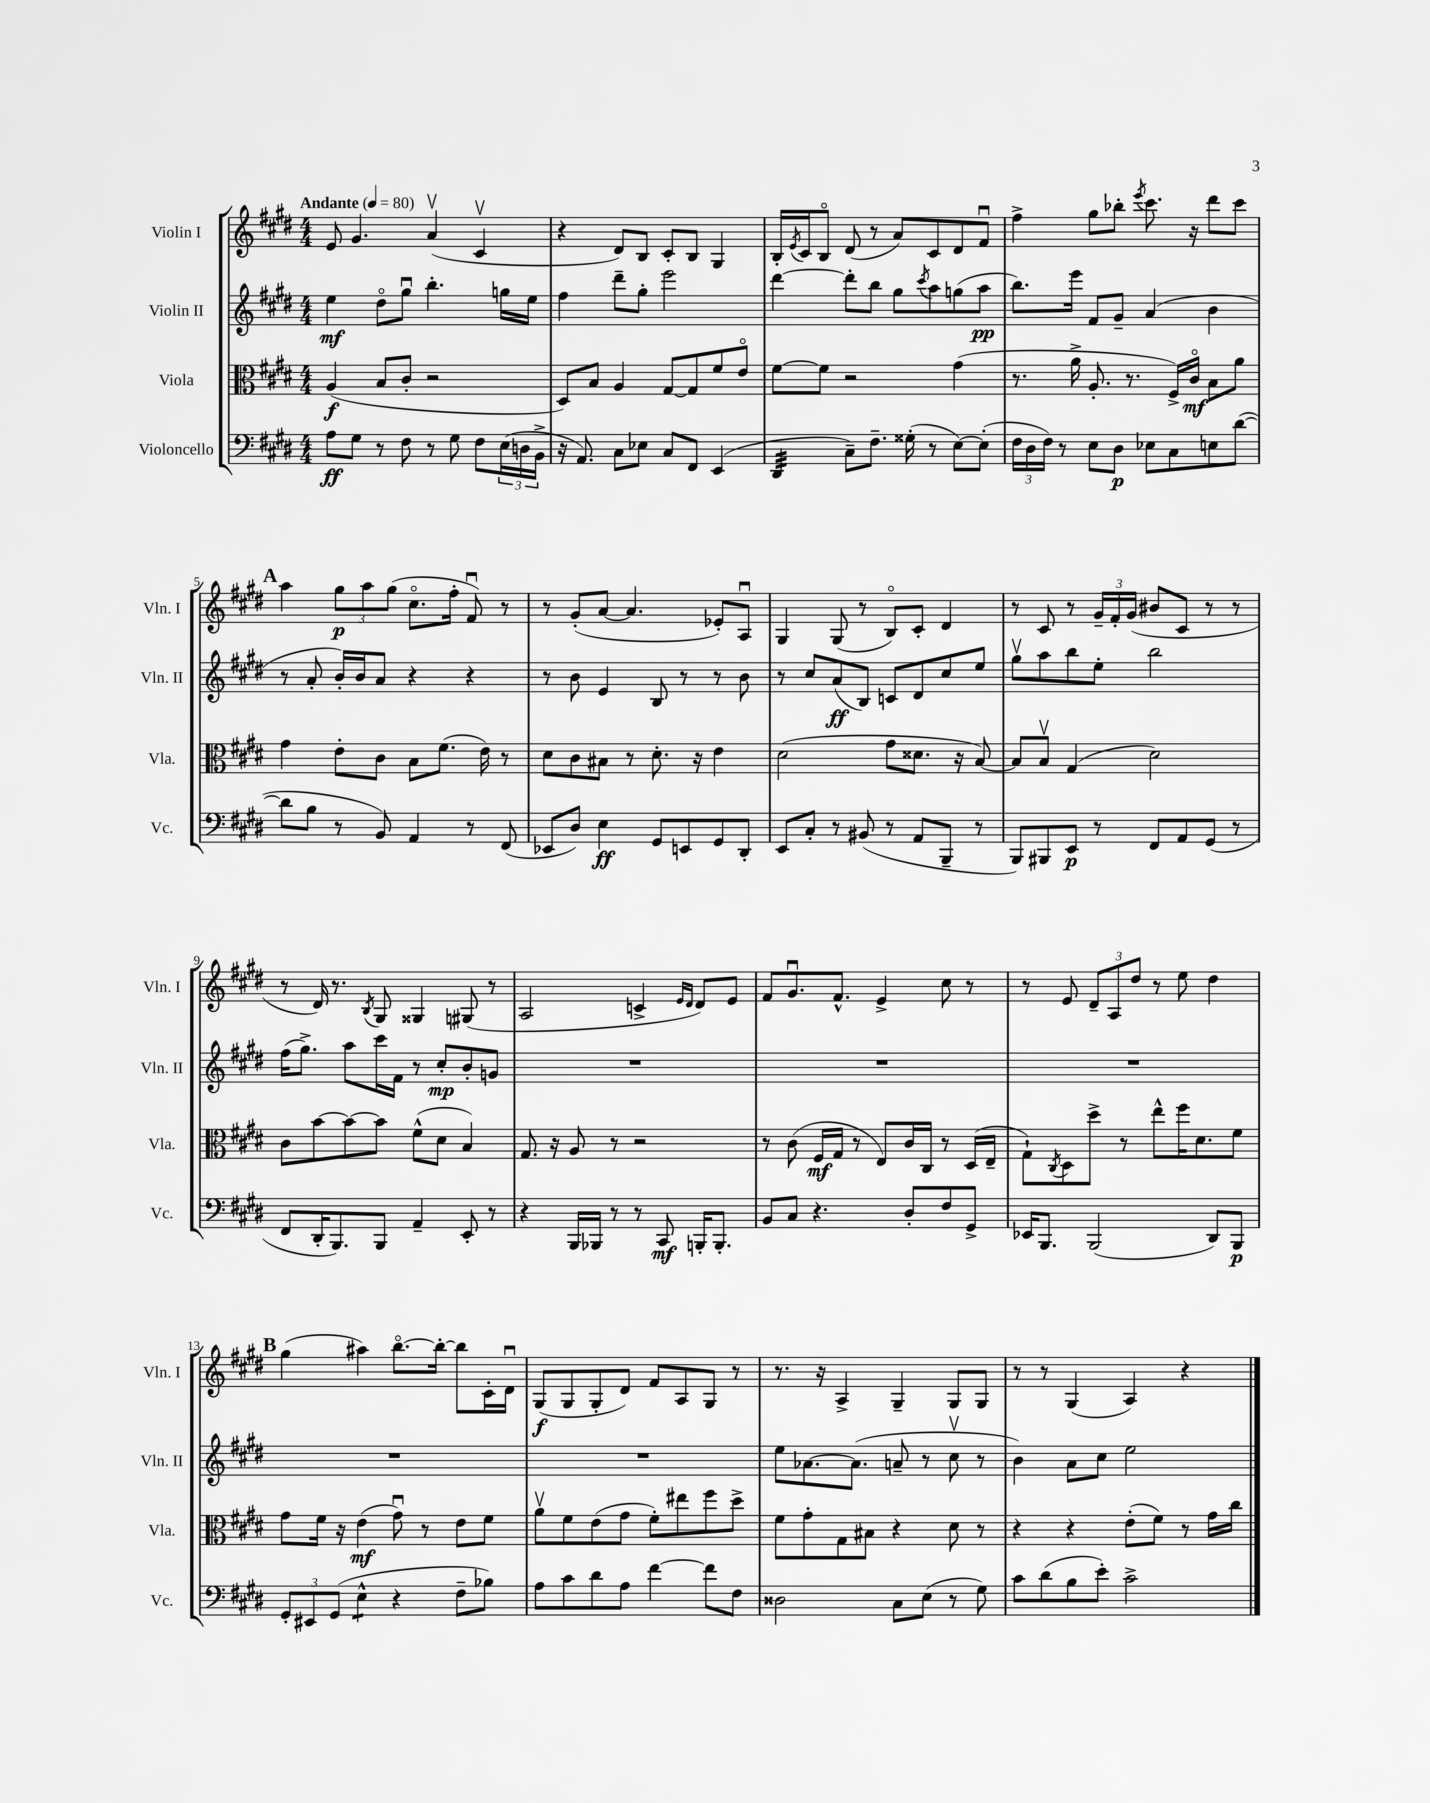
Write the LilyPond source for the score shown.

<<
\new StaffGroup <<
\new Staff = "s0" \with { instrumentName = "Violin I" shortInstrumentName = "Vln. I" } {
    \clef treble \key e \major \numericTimeSignature \time 4/4 \tempo "Andante" 4 = 80
    e'8 gis'4. a'4\upbow( cis'4\upbow |
    r4 dis'8) b8 cis'8-. b8 gis4 |
    b16-. \acciaccatura { e'8 } cis'16 b8\flageolet dis'8( r8 a'8) cis'8 dis'8 fis'8\downbow |
    fis''4-> gis''8 bes''8-. \acciaccatura { e'''8 } cis'''8. r16 dis'''8 cis'''8 |
    \mark \markup { \bold "A" } a''4 \tuplet 3/2 { gis''8\p a''8 gis''8( } cis''8.\flageolet fis''16-. fis'8\downbow) r8 |
    r8 gis'8-.( a'8~ a'4. ees'8-.) a8\downbow |
    gis4 gis8( r8 b8\flageolet) cis'8-. dis'4 |
    r8 cis'8 r8 \tuplet 3/2 { gis'16-- fis'16-. gis'16( } bis'8 cis'8 r8 r8 |
    r8 dis'16) r8. \acciaccatura { b8 } gis8 gisis4 gis8( r8 |
    a2 c'4-> \grace { e'16 dis'16 } dis'8) e'8 |
    fis'8 gis'8.\downbow fis'8.-^ e'4-> cis''8 r8 |
    r8 e'8 \tuplet 3/2 { dis'8-- a8 dis''8 } r8 e''8 dis''4 |
    \mark \markup { \bold "B" } gis''4( ais''4) b''8.~\flageolet b''16~-. b''8 cis'16-. dis'16\downbow |
    gis8\f( gis8 gis8-. dis'8) fis'8 a8 gis8 r8 |
    r8. r16 a4-> gis4-- gis8 gis8 |
    r8 r8 gis4( a4) r4 \bar "|." |
}
\new Staff = "s1" \with { instrumentName = "Violin II" shortInstrumentName = "Vln. II" } {
    \clef treble \key e \major \numericTimeSignature \time 4/4
    e''4\mf dis''8\flageolet gis''8\downbow b''4.-. g''16 e''16 |
    fis''4 dis'''8-- gis''8-. e'''2 |
    dis'''4~ dis'''8-. b''8 gis''8 \acciaccatura { cis'''8 } a''8 g''8( a''8\pp |
    b''8.) e'''16 fis'8 gis'8-- a'4( b'4 |
    \mark \markup { \bold "A" } r8 a'8-. b'16-.) b'16 a'8 r4 r4 |
    r8 b'8 e'4 b8 r8 r8 b'8 |
    r8 cis''8 a'8\ff( b8) c'8 dis'8 cis''8 e''8 |
    gis''8\upbow a''8 b''8 e''8-. b''2 |
    fis''16( gis''8.->) a''8 cis'''16 fis'16 r8 cis''8-.\mp b'8-. g'8 |
    R1 |
    R1 |
    R1 |
    \mark \markup { \bold "B" } R1 |
    R1 |
    e''8 aes'8.~ aes'8.( a'8-- r8 cis''8\upbow r8 |
    b'4) a'8 cis''8 e''2 \bar "|." |
}
\new Staff = "s2" \with { instrumentName = "Viola" shortInstrumentName = "Vla." } {
    \clef alto \key e \major \numericTimeSignature \time 4/4
    a4\f( b8 cis'8-. r2 |
    dis8) b8 a4 gis8~ gis8 fis'8 e'8\flageolet |
    fis'8~ fis'8 r2 gis'4( |
    r8. a'16-> a8.-. r8. fis16->) cis'16\flageolet\mf b8 a'8 |
    \mark \markup { \bold "A" } gis'4 e'8-. cis'8 b8 fis'8.( e'16) r8 |
    dis'8 cis'8 bis8 r8 dis'8.-. r16 e'4 |
    dis'2( gis'8 disis'8. r16 b8~) |
    b8 b8\upbow gis4( dis'2) |
    cis'8 b'8~ b'8~ b'8 fis'8-^( dis'8 b4) |
    gis8. r16 a8 r8 r2 |
    r8 cis'8( fis16\mf gis16 r8 e8) cis'16 cis16 r8 dis16( e16-- |
    gis8-!) \acciaccatura { cis8 } dis8 dis''8-> r8 e''8-^ fis''16 dis'8. fis'8 |
    \mark \markup { \bold "B" } gis'8 fis'16 r16 e'4\mf( gis'8\downbow) r8 e'8 fis'8 |
    a'8\upbow fis'8 e'8( gis'8 fis'8-.) eis''8 fis''8 dis''8-> |
    fis'8 gis'8-. gis8 bis8 r4 dis'8 r8 |
    r4 r4 e'8-.( fis'8) r8 gis'16 cis''16 \bar "|." |
}
\new Staff = "s3" \with { instrumentName = "Violoncello" shortInstrumentName = "Vc." } {
    \clef bass \key e \major \numericTimeSignature \time 4/4
    a8\ff gis8 r8 fis8 r8 gis8 fis8 \tuplet 3/2 { e16( d16 b,16-> } |
    r16 a,8.) cis8 ees8 cis8 fis,8 e,4( |
    dis,4:32 cis8--) fis8.-- gisis16-.( r8 e8~) e8-.( |
    \tuplet 3/2 { fis16 dis16 fis16) } r8 e8 dis8\p ees8 cis8 e8 dis'8~( |
    \mark \markup { \bold "A" } dis'8 b8 r8 b,8) a,4 r8 fis,8( |
    ees,8 dis8) e4\ff gis,8 e,8 gis,8 dis,8-. |
    e,8 cis8-. r8 bis,8( r8 a,8 b,,8-- r8 |
    b,,8) bis,,8 e,8\p r8 fis,8 a,8 gis,8( r8 |
    fis,8 dis,16-. b,,8.) b,,8 a,4-- e,8-. r8 |
    r4 b,,16 bes,,16 r8 r8 cis,8\mf b,,16-. b,,8.-. |
    b,8 cis8 r4. dis8-. fis8 gis,8-> |
    ees,16 b,,8. b,,2( dis,8) b,,8\p |
    \mark \markup { \bold "B" } \tuplet 3/2 { gis,8-. eis,8 gis,8( } e4:8-^ r4 fis8-- bes8) |
    a8 cis'8 dis'8 a8 fis'4~ fis'8 fis8 |
    disis2 cis8 e8( r8 gis8) |
    cis'8 dis'8( b8 e'8-.) cis'2-> \bar "|." |
}
>>
>>
